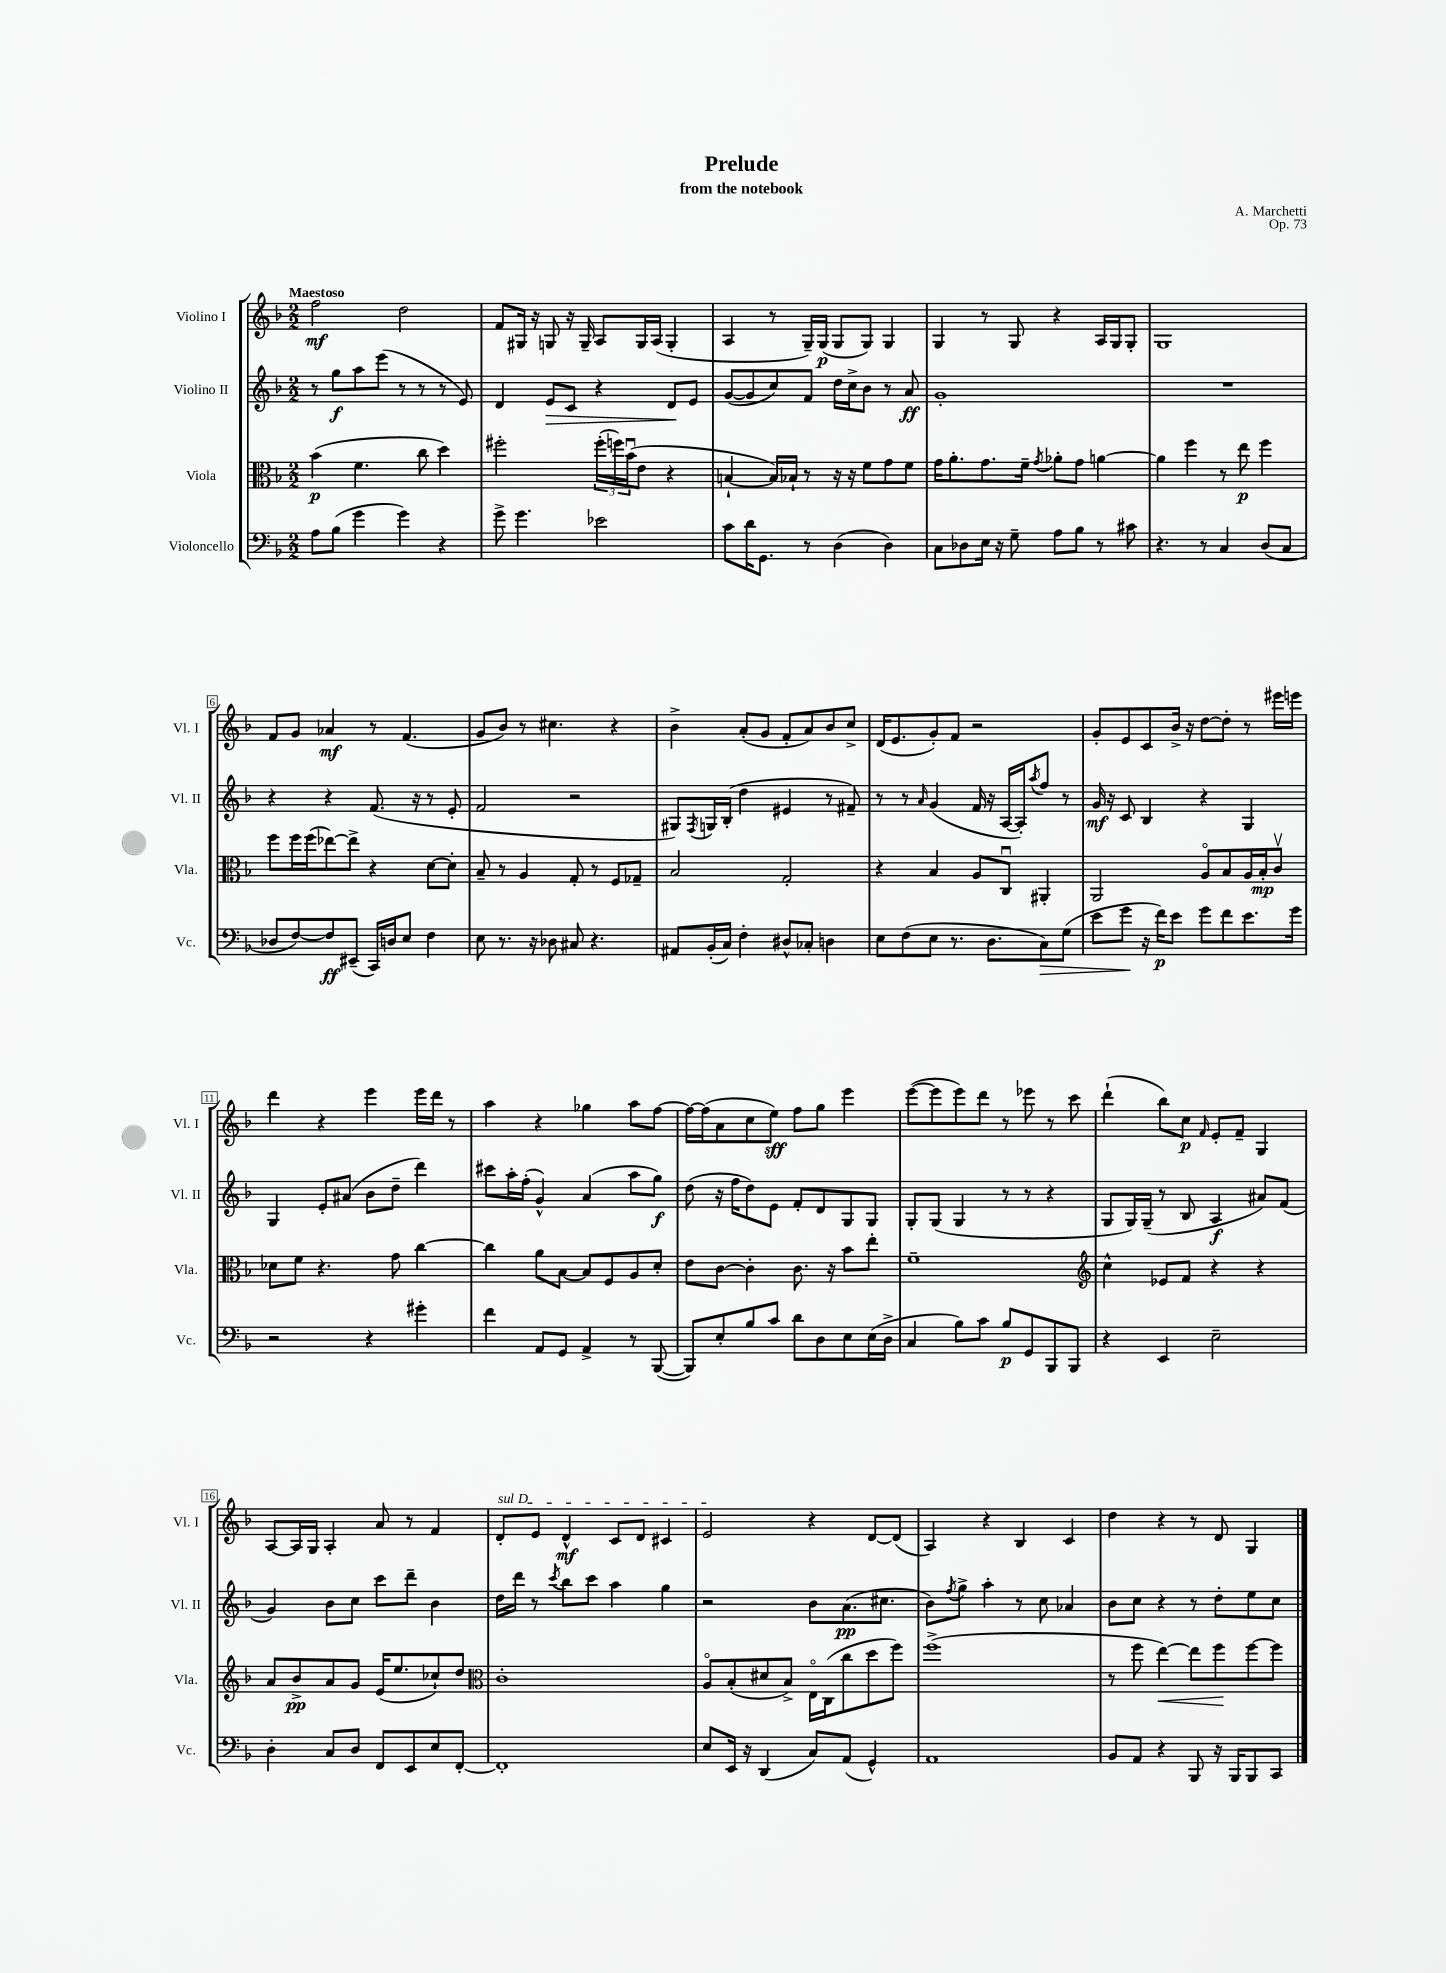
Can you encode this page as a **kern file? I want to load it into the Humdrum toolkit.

**kern	**dynam	**kern	**dynam	**kern	**dynam	**kern	**dynam
*part4	*part4	*part3	*part3	*part2	*part2	*part1	*part1
*staff4	*staff4	*staff3	*staff3	*staff2	*staff2	*staff1	*staff1
*I"Violoncello	*	*I"Viola	*	*I"Violino II	*	*I"Violino I	*
*I'Vc.	*	*I'Vla.	*	*I'Vl. II	*	*I'Vl. I	*
*clefF4	*	*clefC3	*	*clefG2	*	*clefG2	*
*k[b-]	*	*k[b-]	*	*k[b-]	*	*k[b-]	*
*M2/2	*	*M2/2	*	*M2/2	*	*M2/2	*
=1	=1	=1	=1	=1	=1	=1	=1
!	!	!	!	!	!	!LO:TX:a:B:t=Maestoso	!
8A\L	.	(4b-\	p	8r	.	2ff\	mf
(8B-\J	.	.	.	8gg\L	f	.	.
4g\	.	4.f\	.	8aa\	.	.	.
.	.	.	.	(8eee\J	.	.	.
4g\)	.	.	.	8r	.	2dd\	.
.	.	8cc\	.	8r	.	.	.
4r	.	4dd\)	.	8r	.	.	.
.	.	.	.	8e/)	.	.	.
=2	=2	=2	=2	=2	=2	=2	=2
8g^\	.	2ff#X'\	.	4d/	.	8f/L	.
4.g\	.	.	.	.	.	16G#X/Jk	.
.	.	.	.	.	.	16r	.
!	!	!	!	!	!LO:HP:b	!	!
.	.	.	.	8e/L	>	8Gn/	.
.	.	.	.	8c/J	.	16r	.
.	.	.	.	.	.	16G~/	.
2e-X\	.	(24ff#'\LL	.	4r	.	8A/L	.
.	.	24ffn\)	.	.	.	.	.
.	.	(24b-u\J	.	.	.	.	.
.	.	8e\J	.	.	.	16G/L	.
.	.	.	.	.	.	(16A/JJ	.
.	.	4r	.	8d/L	.	4G'/	.
.	.	.	.	8e/J	]	.	.
=3	=3	=3	=3	=3	=3	=3	=3
8c\L	.	[4Bn`/	.	([8g/L	.	4A/	.
16d\K	.	.	.	8g/]	.	.	.
8.GG\J	.	.	.	.	.	.	.
.	.	16B/LL])	.	8cc/)	.	8r	.
.	.	16B-X`/JJ	.	.	.	.	.
8r	.	8r	.	8f/J	.	16G~/LL)	.
.	.	.	.	.	.	(16G/JJ	p
(4D\	.	16r	.	16dd\LL	.	8G/L	.
.	.	16r	.	16cc^\J	.	.	.
.	.	8f\L	.	8b-\J	.	8G/J)	.
4D\)	.	8g\	.	8r	.	4G/	.
.	.	8f\J	.	8a/	ff	.	.
=4	=4	=4	=4	=4	=4	=4	=4
8C\L	.	16g\KL	.	1g'	.	4G/	.
.	.	8.a'\	.	.	.	.	.
8D-X\	.	.	.	.	.	.	.
16E\Jk	.	8.g\	.	.	.	8r	.
16r	.	.	.	.	.	.	.
8G~\	.	.	.	.	.	8G/	.
.	.	16f~\Jk	.	.	.	.	.
.	.	8qg/	.	.	.	.	.
8A\L	.	8a-X'\L	.	.	.	4r	.
8B-\J	.	8g\J	.	.	.	.	.
8r	.	[4an\	.	.	.	16A/LL	.
.	.	.	.	.	.	16G/J	.
8c#X\	.	.	.	.	.	8G'/J	.
=5	=5	=5	=5	=5	=5	=5	=5
4.r	.	4a\]	.	1r	.	1G	.
.	.	4ff\	.	.	.	.	.
8r	.	.	.	.	.	.	.
4C/	.	8r	.	.	.	.	.
.	.	8ee\	p	.	.	.	.
(8D/L	.	4ff\	.	.	.	.	.
8C/J	.	.	.	.	.	.	.
!!LO:LB:g=z
=6	=6	=6	=6	=6	=6	=6	=6
8D-X/L	.	8ff\L	.	4r	.	8f/L	.
[8F/)	.	16ff\L	.	.	.	8g/J	.
.	.	(16ff\J	.	.	.	.	.
8F/]	ff	[8ee-X\)	.	4r	.	4a-X/	mf
(8EE#X~/J	.	8ee-^\J]	.	.	.	.	.
16CC/LL)	.	4r	.	(8.f/	.	8r	.
16Dn/J	.	.	.	.	.	.	.
8E/J	.	.	.	.	.	(4.f/	.
.	.	.	.	16r	.	.	.
4F\	.	[8d\L	.	8r	.	.	.
.	.	8d'\J]	.	8e'/	.	.	.
=7	=7	=7	=7	=7	=7	=7	=7
8E\	.	8B-~/	.	2f/	.	8g/L	.
8.r	.	8r	.	.	.	8b-/J)	.
.	.	4A/	.	.	.	8r	.
16r	.	.	.	.	.	.	.
8D-X\	.	.	.	.	.	4.cc#X\	.
8C#X/	.	8G'/	.	2r	.	.	.
4.r	.	8r	.	.	.	.	.
.	.	8F/L	.	.	.	4r	.
.	.	8G-X~/J	.	.	.	.	.
=8	=8	=8	=8	=8	=8	=8	=8
8AA#X/L	.	2B-/	.	8G#X/L)	.	4b-^\	.
.	.	.	.	8qF/	.	.	.
(16BB-'/L	.	.	.	16Gn/L	.	.	.
16C/JJ)	.	.	.	(16B-'/JJ	.	.	.
4F'\	.	.	.	4dd\	.	(8a'/L	.
.	.	.	.	.	.	8g/J	.
8D#X^^/L	.	2G'/	.	4e#X/	.	8f'/L	.
8C-X'/J	.	.	.	.	.	8a/)	.
4Dn\	.	.	.	8r	.	8b-/	.
.	.	.	.	8f#X~/)	.	8cc^/J	.
=9	=9	=9	=9	=9	=9	=9	=9
8E\L	.	4r	.	8r	.	(16d/KL	.
.	.	.	.	.	.	8.e/	.
(8F\	.	.	.	8r	.	.	.
.	.	.	.	16qqa/	.	.	.
8E\J	.	4B-/	.	(4g/	.	8g'/)	.
8.r	.	.	.	.	.	8f/J	.
.	.	8A/L	.	16f/	.	2r	.
8.D\L	.	.	.	16r	.	.	.
.	.	8Cu/J	.	[16A/LL	.	.	.
.	.	.	.	16A'/J])	.	.	.
.	.	.	.	8qaa/	.	.	.
!	!LO:HP:b	!	!	!	!	!	!
8C\)	>	4AA#X'/	.	8ff/J	.	.	.
(8G\J	.	.	.	8r	.	.	.
=10	=10	=10	=10	=10	=10	=10	=10
8e\L	.	2AA/	.	16g/	mf	8g'/L	.
.	.	.	.	16r	.	.	.
8g\J	.	.	.	8c/	.	8e/	.
16r	]	.	.	4B-/	.	8c/	.
16f\KL)	p	.	.	.	.	.	.
8e\J	.	.	.	.	.	16b-^/Jk	.
.	.	.	.	.	.	16r	.
8g\L	.	8A/L	.	4r	.	[8dd\L	.
8f\	.	8B-/	.	.	.	8dd'\J]	.
8.e\	.	16A/L	.	4G/	.	8r	.
.	.	16B-'/J	mp	.	.	.	.
.	.	8cv/J	.	.	.	16eee#X\LL	.
16g\Jk	.	.	.	.	.	16eeen\JJ	.
!!LO:LB:g=z
=11	=11	=11	=11	=11	=11	=11	=11
2r	.	8d-X\L	.	4G/	.	4ddd\	.
.	.	8f\J	.	.	.	.	.
.	.	4.r	.	8e'/L	.	4r	.
.	.	.	.	(8a#X/J	.	.	.
4r	.	.	.	8b-\L	.	4eee\	.
.	.	8g\	.	8dd~\J	.	.	.
4g#X'\	.	[4cc\	.	4ddd\)	.	16eee\LL	.
.	.	.	.	.	.	16ddd\JJ	.
.	.	.	.	.	.	8r	.
=12	=12	=12	=12	=12	=12	=12	=12
4f\	.	4cc\]	.	8ccc#X\L	.	4aa\	.
.	.	.	.	16aa'\L	.	.	.
.	.	.	.	(16ff'\JJ	.	.	.
8AA/L	.	8a\L	.	4g^^/)	.	4r	.
8GG/J	.	[8B-\J	.	.	.	.	.
4AA^/	.	8B-/L]	.	(4a/	.	4gg-X\	.
.	.	8F/	.	.	.	.	.
8r	.	8A/	.	8aa\L	.	8aa\L	.
([8BBB-/	.	8d'/J	.	8gg\J)	f	[8ff\J	.
=13	=13	=13	=13	=13	=13	=13	=13
8BBB-/L])	.	8e\L	.	(8dd\	.	16ff\LL_	.
.	.	.	.	.	.	(16ff\J]	.
8E'/	.	[8c\J	.	16r	.	8a\	.
.	.	.	.	16ff\KL	.	.	.
8B-/	.	4c'\]	.	8dd\)	.	8cc\	.
8c/J	.	.	.	8e\J	.	8ee\J)	sff
8d\L	.	8.c\	.	8f'/L	.	8ff\L	.
8D\	.	.	.	8d/	.	8gg\J	.
.	.	16r	.	.	.	.	.
8E\	.	8b-\L	.	8G/	.	4eee\	.
(16E\L	.	8ee'\J	.	8G/J	.	.	.
16D^\JJ	.	.	.	.	.	.	.
=14	=14	=14	=14	=14	=14	=14	=14
4C/	.	1f~	.	8G'/L	.	([8eee\L	.
.	.	.	.	(8G/J	.	8eee\]	.
8B-\L)	.	.	.	4G/	.	8eee\)	.
8c\J	.	.	.	.	.	8ddd\J	.
8B-/L	p	.	.	8r	.	8r	.
8GG/	.	.	.	8r	.	8eee-X\	.
8BBB-/	.	.	.	4r	.	8r	.
8BBB-/J	.	.	.	.	.	8ccc\	.
=15	=15	=15	=15	=15	=15	=15	=15
*	*	*clefG2	*	*	*	*	*
4r	.	4cc^^\	.	8G/L	.	(4ddd`\	.
.	.	.	.	16G/L)	.	.	.
.	.	.	.	(16G~/JJ	.	.	.
4EE/	.	8e-X/L	.	8r	.	8bb-\L)	.
.	.	8f/J	.	8B-/	.	8cc\J	p
.	.	.	.	.	.	16qqf/	.
2E~\	.	4r	.	4A/	f	8e'/L	.
.	.	.	.	.	.	8f~/J	.
.	.	4r	.	8a#X/L)	.	4G/	.
.	.	.	.	(8f/J	.	.	.
!!LO:LB:g=z
=16	=16	=16	=16	=16	=16	=16	=16
4D'\	.	8a/L	.	4g/)	.	[8A/L	.
.	.	8b-^/	pp	.	.	16A/L]	.
.	.	.	.	.	.	16G/JJ	.
8C/L	.	8a/	.	8b-\L	.	4A'/	.
8D/J	.	8g/J	.	8cc\J	.	.	.
8FF/L	.	(16e/KL	.	8ccc\L	.	8a/	.
.	.	8.ee/	.	.	.	.	.
8EE/	.	.	.	8ddd~\J	.	8r	.
8E/	.	8cc-X`/)	.	4b-\	.	4f/	.
[8FF'/J	.	8dd/J	.	.	.	.	.
=17	=17	=17	=17	=17	=17	=17	=17
*	*	*clefC3	*	*	*	*	*
!	!	!	!	!	!	!LO:TX:a:i:t=sul D	!
1FF']	.	1c'	.	16dd\LL	.	8d'/L	.
.	.	.	.	16ddd\JJ	.	.	.
.	.	.	.	8r	.	8e/J	.
.	.	.	.	8qccc/	.	.	.
.	.	.	.	8bb-\L	.	4d^^/	mf
.	.	.	.	8ccc\J	.	.	.
.	.	.	.	4aa\	.	8c/L	.
.	.	.	.	.	.	8d/J	.
.	.	.	.	4gg\	.	4c#X/	.
=18	=18	=18	=18	=18	=18	=18	=18
8E/L	.	8A/L	.	2r	.	2e/	.
16EE/Jk	.	(8B-'/	.	.	.	.	.
16r	.	.	.	.	.	.	.
(4DD/	.	8d#X/	.	.	.	.	.
.	.	8B-^/J)	.	.	.	.	.
8C/L)	.	16E\LL	.	8b-\L	.	4r	.
.	.	(16C\J	.	.	.	.	.
(8AA/J	.	8cc\	.	(8.a\	pp	.	.
4GG^^/)	.	8dd\	.	.	.	[8d/L	.
.	.	.	.	8.cc#X\J	.	.	.
.	.	8ff\J)	.	.	.	(8d/J]	.
=19	=19	=19	=19	=19	=19	=19	=19
1AA	.	(1ff^	.	8b-\L)	.	4A/)	.
.	.	.	.	8qff/	.	.	.
.	.	.	.	8gg^\J	.	.	.
.	.	.	.	4aa'\	.	4r	.
.	.	.	.	8r	.	4B-/	.
.	.	.	.	8cc\	.	.	.
.	.	.	.	4a-X/	.	4c/	.
=20	=20	=20	=20	=20	=20	=20	=20
8BB-/L	.	8r	.	8b-\L	.	4dd\	.
8AA/J	.	8ff\	.	8cc\J	.	.	.
!	!	!	!LO:HP:b	!	!	!	!
4r	.	[4ee\)	<	4r	.	4r	.
8BBB-/	.	8ee\L]	.	8r	.	8r	.
16r	.	8ff\	.	8dd'\L	.	8d/	.
16BBB-/KL	.	.	.	.	.	.	.
8BBB-/	.	[8ff\	[	8ee\	.	4G/	.
8CC/J	.	8ff\J]	.	8cc\J	.	.	.
==	==	==	==	==	==	==	==
*-	*-	*-	*-	*-	*-	*-	*-
